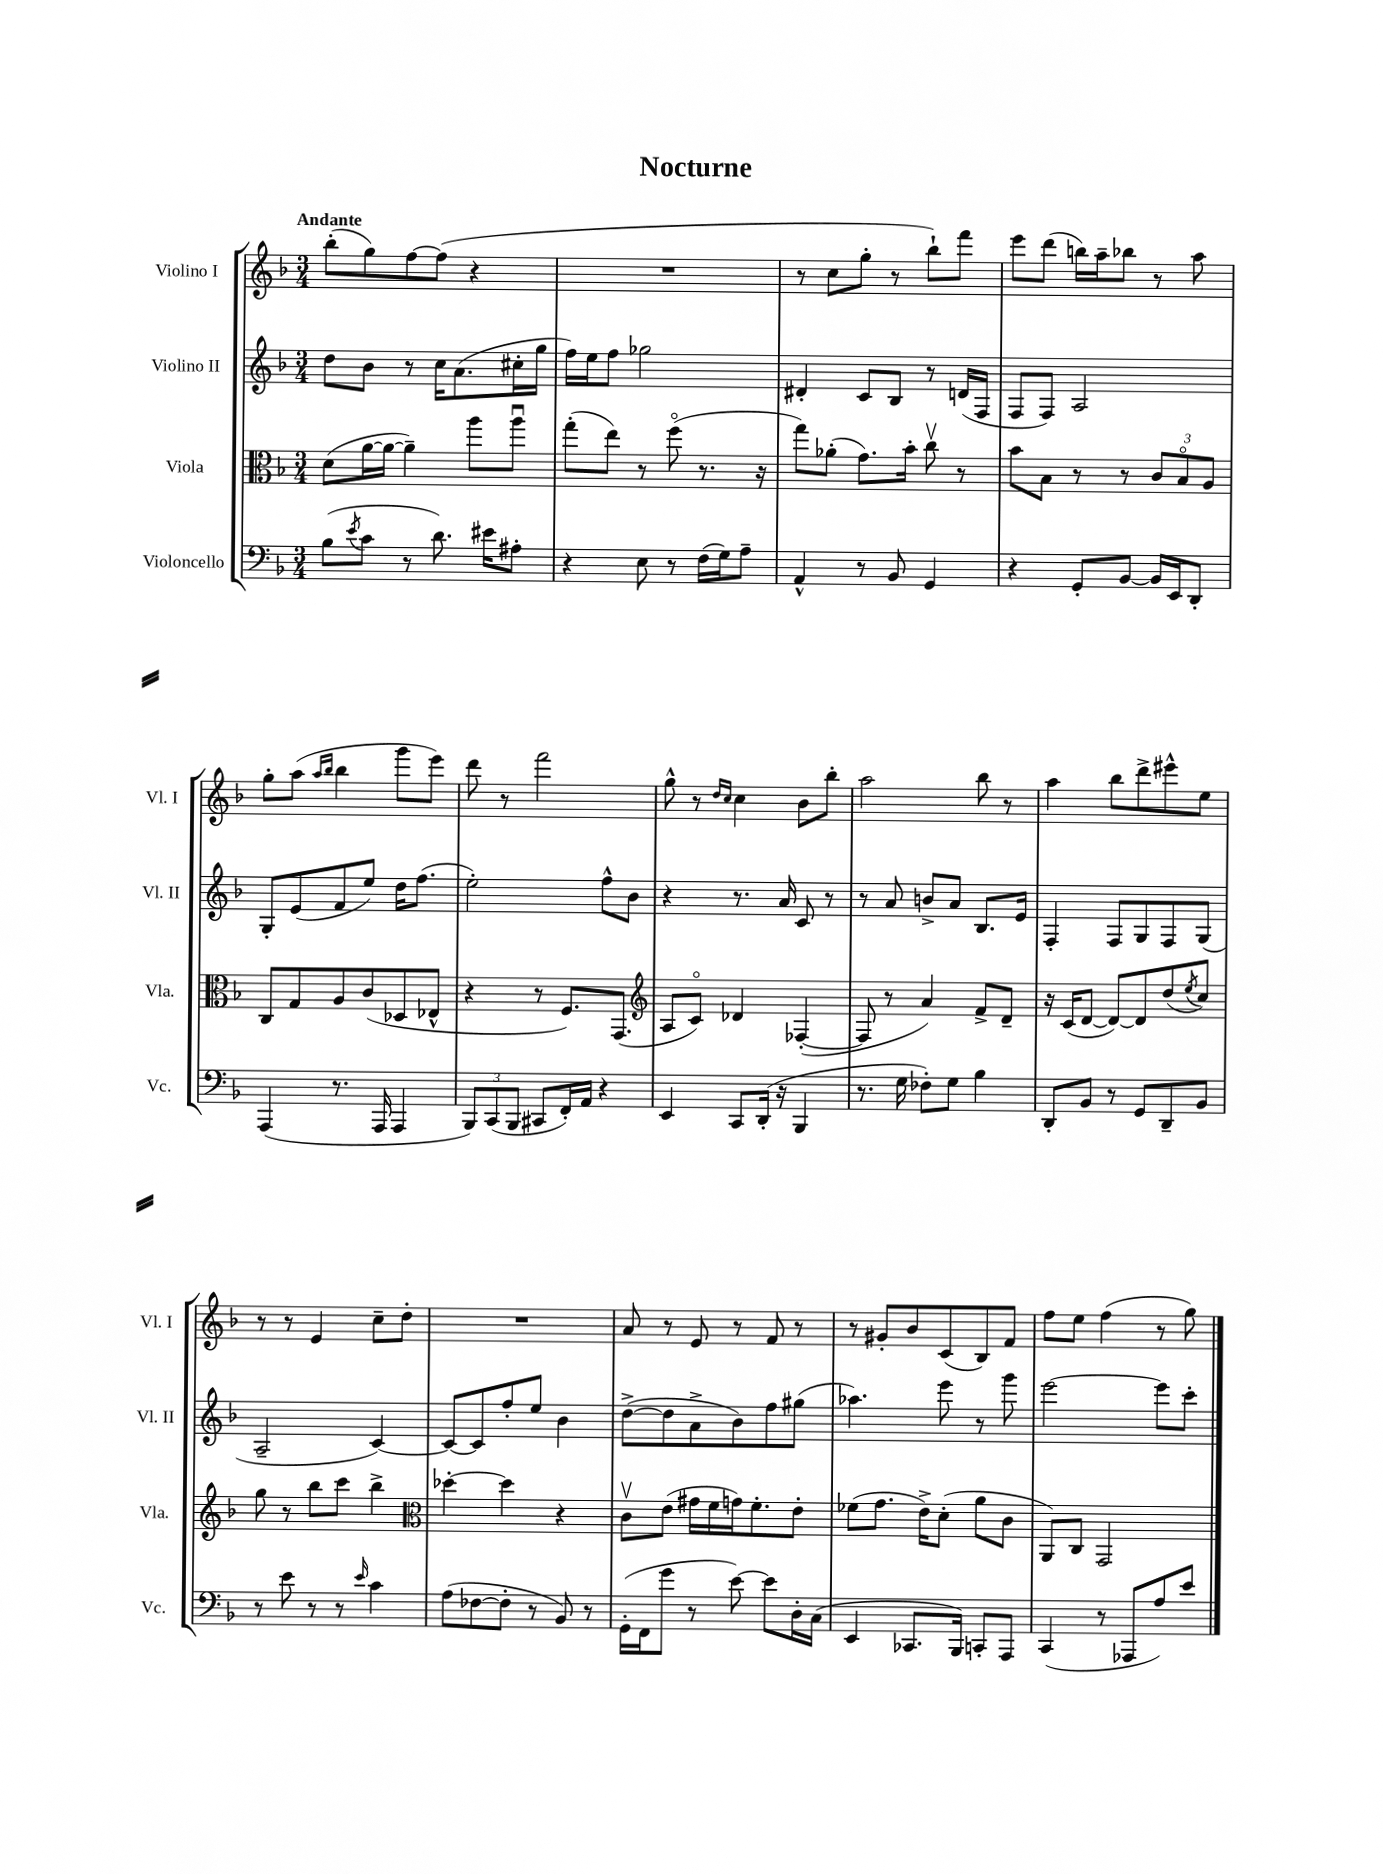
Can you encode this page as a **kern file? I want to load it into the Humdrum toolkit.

**kern	**kern	**kern	**kern
*part4	*part3	*part2	*part1
*staff4	*staff3	*staff2	*staff1
*I"Violoncello	*I"Viola	*I"Violino II	*I"Violino I
*I'Vc.	*I'Vla.	*I'Vl. II	*I'Vl. I
*clefF4	*clefC3	*clefG2	*clefG2
*k[b-]	*k[b-]	*k[b-]	*k[b-]
*M3/4	*M3/4	*M3/4	*M3/4
=1	=1	=1	=1
!	!	!	!LO:TX:a:B:t=Andante
(8B-\L	(8d\L	8dd\L	(8bb-'\L
8qe/	.	.	.
8c\J	[16a\L	8b-\J	8gg\)
.	16a\JJ_	.	.
8r	4a~\])	8r	[8ff\
8.d\)	.	16cc\KL	(8ff\J]
.	.	(8.a\	.
.	8aa\L	.	4r
16e#X\KL	.	.	.
8A#X'\J	8aau\J	16cc#X'\L	.
.	.	16gg\JJ	.
=2	=2	=2	=2
4r	(8gg'\L	16ff\LL)	2.r
.	.	16ee\J	.
.	8ee\J)	8ff\J	.
8E\	8r	2gg-X\	.
8r	(8ff\	.	.
(16F\LL	8.r	.	.
16G\J)	.	.	.
8A~\J	.	.	.
.	16r	.	.
=3	=3	=3	=3
4AA^^/	8gg\L)	4d#X'/	8r
.	(8a-X'\J	.	8cc\L
8r	8.g\L)	8c/L	8gg'\J
8BB-/	.	8B-/J	8r
.	16b-'\Jk	.	.
4GG/	8ccv\	8r	8bb-`\L)
.	8r	(16dn/LL	8fff\J
.	.	16F/JJ	.
=4	=4	=4	=4
4r	8b-\L	8F/L	8eee\L
.	8B-\J	8F/J)	(8ddd\J
8GG'/L	8r	2A/	16bbn\LL)
.	.	.	16aa~\J
[8BB-/J	8r	.	8bb-X\J
16BB-/LL]	12c/L	.	8r
16EE/J	.	.	.
.	12B-/	.	.
8DD'/J	.	.	8aa\
.	12A/J	.	.
!!LO:LB:g=z
=5	=5	=5	=5
(4AAA/	8C/L	8G'/L	8gg'\L
.	8G/	(8e/	(8aa\J
.	.	.	16qqaa/LL
.	.	.	16qqbb-/JJ
8.r	8A/	8f/	4bb-\
.	(8c/	8ee/J)	.
16AAA/	.	.	.
4AAA/	8D-X/	16dd\KL	8ggg\L
.	.	(8.ff\J	.
.	8E-X^^/J	.	8eee\J)
=6	=6	=6	=6
12BBB-/L)	4r	2ee'\)	8ddd\
(12CC/	.	.	.
.	.	.	8r
12BBB-/J	.	.	.
8CC#X/L	8r	.	2fff\
16FF'/L)	8.F/L)	.	.
16AA/JJ	.	.	.
4r	.	8ff^^\L	.
.	(8.GG/J	.	.
.	.	8b-\J	.
=7	=7	=7	=7
*	*clefG2	*	*
4EE/	8A/L	4r	8gg^^\
.	8c/J)	.	8r
.	.	.	16qqdd/LL
.	.	.	16qqcc/JJ
8CC/L	4d-X/	8.r	4cc\
(16DD'/Jk	.	.	.
16r	.	16a/	.
4BBB-/	([4F-X'/	8c/	8b-\L
.	.	8r	8bb-'\J
=8	=8	=8	=8
8.r	8F-/]	8r	2aa\
.	8r	8a/	.
16G\	.	.	.
8F-X'\L)	4a/)	8bn^/L	.
8G\J	.	8a/J	.
4B-\	8f^/L	8.B-/L	8bb-\
.	8d~/J	.	8r
.	.	16e/Jk	.
=9	=9	=9	=9
8DD'/L	16r	4F'/	4aa\
.	(16c/KL	.	.
8BB-/J	[8d/J	.	.
8r	8d/L_)	8F/L	8bb-\L
8GG/L	8d/]	8G/	8ddd^\
8DD~/	(8dd/	8F/	8eee#X^^\
.	8qee/	.	.
8BB-/J	8cc/J)	(8G/J	8ee\J
!!LO:LB:g=z
=10	=10	=10	=10
8r	8gg\	2A~/	8r
8e\	8r	.	8r
8r	8bb-\L	.	4e/
8r	8ccc\J	.	.
16qqe/	.	.	.
4c\	4bb-^\	[4c/)	8cc~\L
.	.	.	8dd'\J
=11	=11	=11	=11
*	*clefC3	*	*
(8A\L	[4dd-X'\	8c/L_	2.r
[8F-X\	.	8c/]	.
8F-'\J]	4dd-\]	8ff'/	.
8r	.	8ee/J	.
8BB-/)	4r	4b-\	.
8r	.	.	.
=12	=12	=12	=12
(16GG'\LL	8cv\L	([8dd^\L	8a/
16FF\J	.	.	.
8g\J	(8e\J	8dd\]	8r
8r	16g#X\LL	8a^\	8e/
.	16f\	.	.
[8e\)	16gn\J)	8b-\)	8r
.	8.f'\	.	.
8e\L]	.	8ff\	8f/
16D'\L	8e'\J	(8gg#X\J	8r
(16C\JJ	.	.	.
=13	=13	=13	=13
4EE/	(8f-X\L	4.aa-X\)	8r
.	8.g\J	.	8g#X'/L
8.CC-X/L	.	.	8b-/
.	16e^\KL)	.	.
.	(8d'\J	8eee\	(8c/
16BBB-/Jk)	.	.	.
8CCn'/L	8a\L	8r	8B-/)
8AAA/J	8c\J	8ggg\	8f/J
=14	=14	=14	=14
(4CC/	8AA/L)	[2eee\	8ff\L
.	8C/J	.	8ee\J
8r	2GG/	.	(4ff\
8AAA-X/L	.	.	.
8A/)	.	8eee\L]	8r
8e/J	.	8ccc'\J	8gg\)
==	==	==	==
*-	*-	*-	*-
